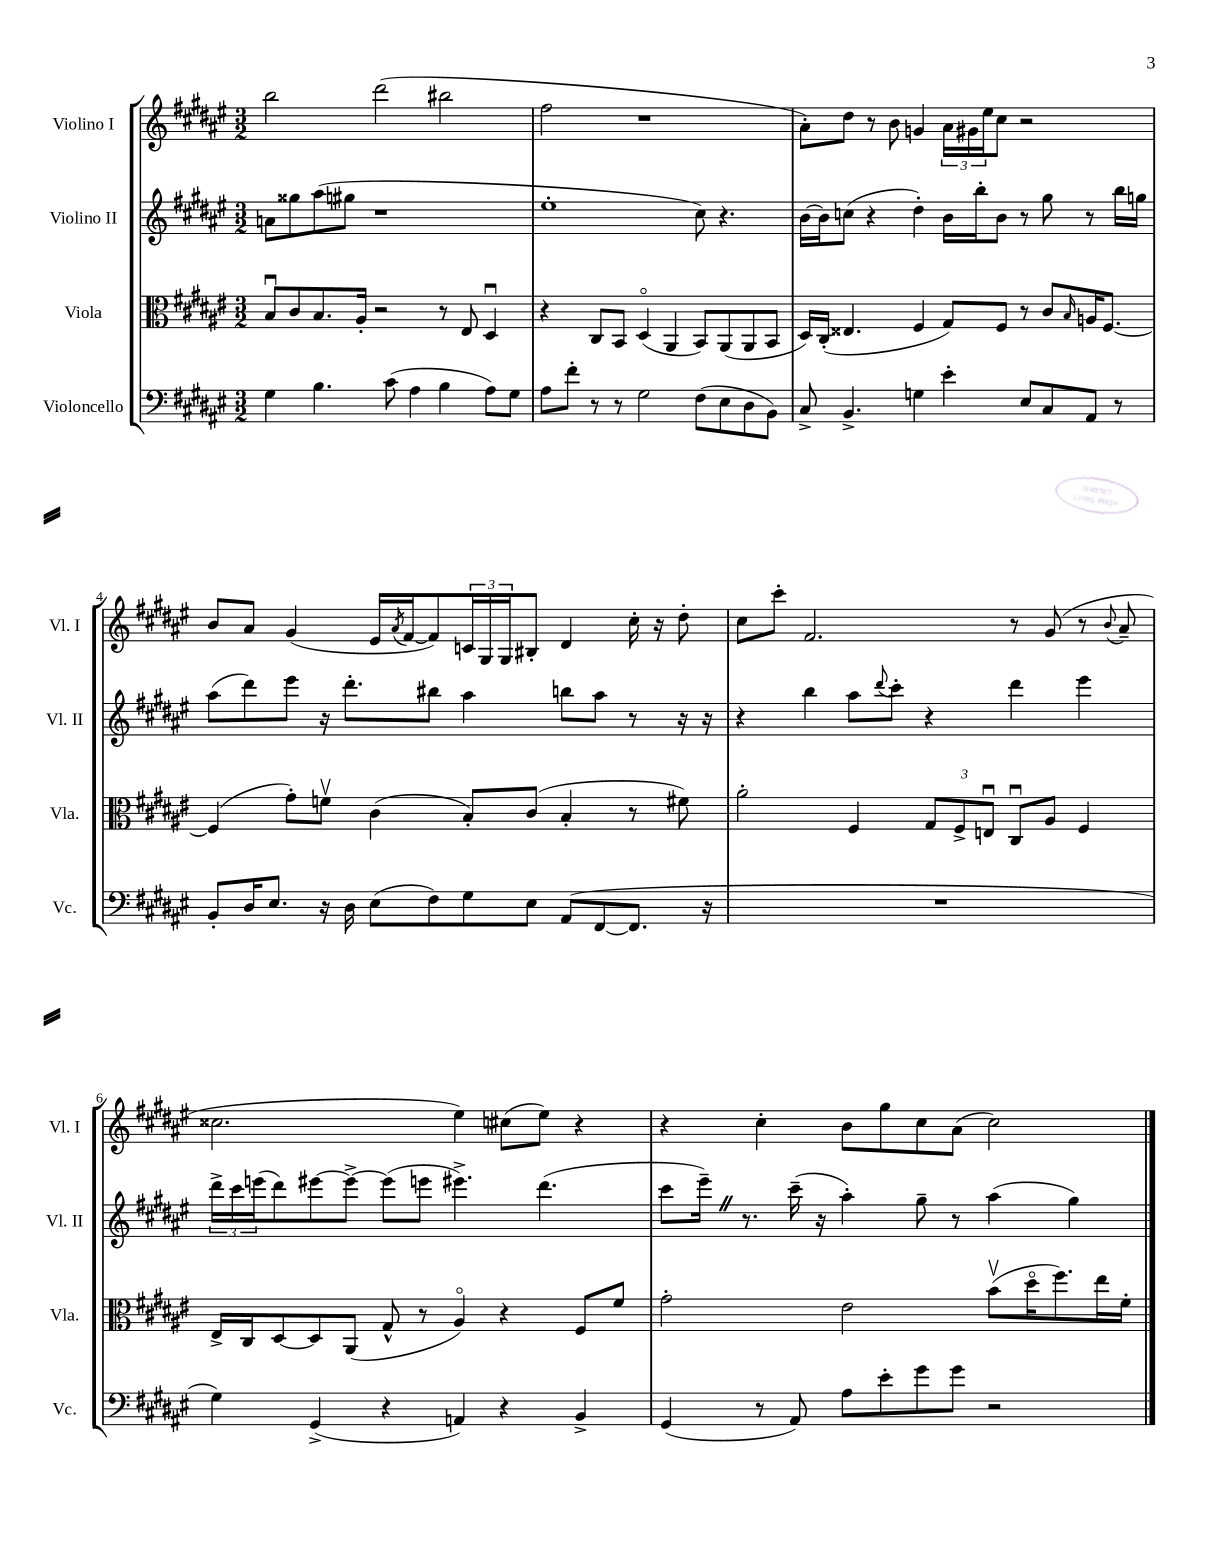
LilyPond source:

<<
\new StaffGroup <<
\new Staff = "s0" \with { instrumentName = "Violino I" shortInstrumentName = "Vl. I" } {
    \clef treble \key fis \major \numericTimeSignature \time 3/2
    b''2 dis'''2( bis''2 |
    fis''2 r1 |
    ais'8-.) dis''8 r8 b'8 g'4 \tuplet 3/2 { ais'16 gis'16 eis''16 } cis''8 r2 |
    b'8 ais'8 gis'4( eis'16 \acciaccatura { ais'8 } fis'16~ fis'8) \tuplet 3/2 { c'16 gis16 gis16 } bis8-. dis'4 cis''16-. r16 dis''8-. |
    cis''8 cis'''8-. fis'2. r8 gis'8( r8 \appoggiatura { b'8 } ais'8-- |
    cisis''2. eis''4) cis''8( eis''8) r4 |
    r4 cis''4-. b'8 gis''8 cis''8 ais'8( cis''2) \bar "|." |
}
\new Staff = "s1" \with { instrumentName = "Violino II" shortInstrumentName = "Vl. II" } {
    \clef treble \key fis \major \numericTimeSignature \time 3/2
    a'8 gisis''8 ais''8( gis''8 r1 |
    eis''1-. cis''8) r4. |
    b'16~ b'16 c''8( r4 dis''4-.) b'16 b''16-. b'8 r8 gis''8 r8 b''16 g''16 |
    ais''8( dis'''8) eis'''8 r16 dis'''8.-. bis''8 ais''4 b''8 ais''8 r8 r16 r16 |
    r4 b''4 ais''8 \appoggiatura { dis'''8 } cis'''8-. r4 dis'''4 eis'''4 |
    \tuplet 3/2 { dis'''16-> cis'''16 e'''16( } dis'''8) eis'''8~ eis'''8~-> eis'''8( e'''8 eis'''4.->) dis'''4.( |
    cis'''8 eis'''16--) \once \override BreathingSign.text = \markup { \musicglyph "scripts.caesura.straight" } \breathe r8. cis'''16--( r16 ais''4-.) gis''8-- r8 ais''4( gis''4) \bar "|." |
}
\new Staff = "s2" \with { instrumentName = "Viola" shortInstrumentName = "Vla." } {
    \clef alto \key fis \major \numericTimeSignature \time 3/2
    b8\downbow cis'8 b8. ais16-. r2 r8 eis8 dis4\downbow |
    r4 cis8 b,8 dis4\flageolet( ais,4 b,8) ais,8( ais,8 b,8 |
    dis16) cis16-.( eisis4. fis4 gis8) fis8 r8 cis'8 \grace { b16 } a16 fis8.~ |
    fis4( gis'8-.) f'8\upbow cis'4( b8-.) cis'8( b4-. r8 fis'8) |
    ais'2-. fis4 \tuplet 3/2 { gis8 fis8-> e8\downbow } cis8\downbow ais8 fis4 |
    eis16-> cis16 dis8~ dis8 ais,8( gis8-^ r8 ais4\flageolet) r4 fis8 fis'8 |
    gis'2-. eis'2 b'8\upbow( dis''16\flageolet fis''8.) eis''16 fis'16-. \bar "|." |
}
\new Staff = "s3" \with { instrumentName = "Violoncello" shortInstrumentName = "Vc." } {
    \clef bass \key fis \major \numericTimeSignature \time 3/2
    gis4 b4. cis'8( ais4 b4 ais8) gis8 |
    ais8 fis'8-. r8 r8 gis2 fis8( eis8 dis8 b,8) |
    cis8-> b,4.-> g4 eis'4-. eis8 cis8 ais,8 r8 |
    b,8-. dis16 eis8. r16 dis16 eis8( fis8) gis8 eis8 ais,8( fis,8~ fis,8. r16 |
    R1. |
    gis4) gis,4->( r4 a,4) r4 b,4-> |
    gis,4( r8 ais,8) ais8 eis'8-. gis'8 gis'8 r2 \bar "|." |
}
>>
>>
